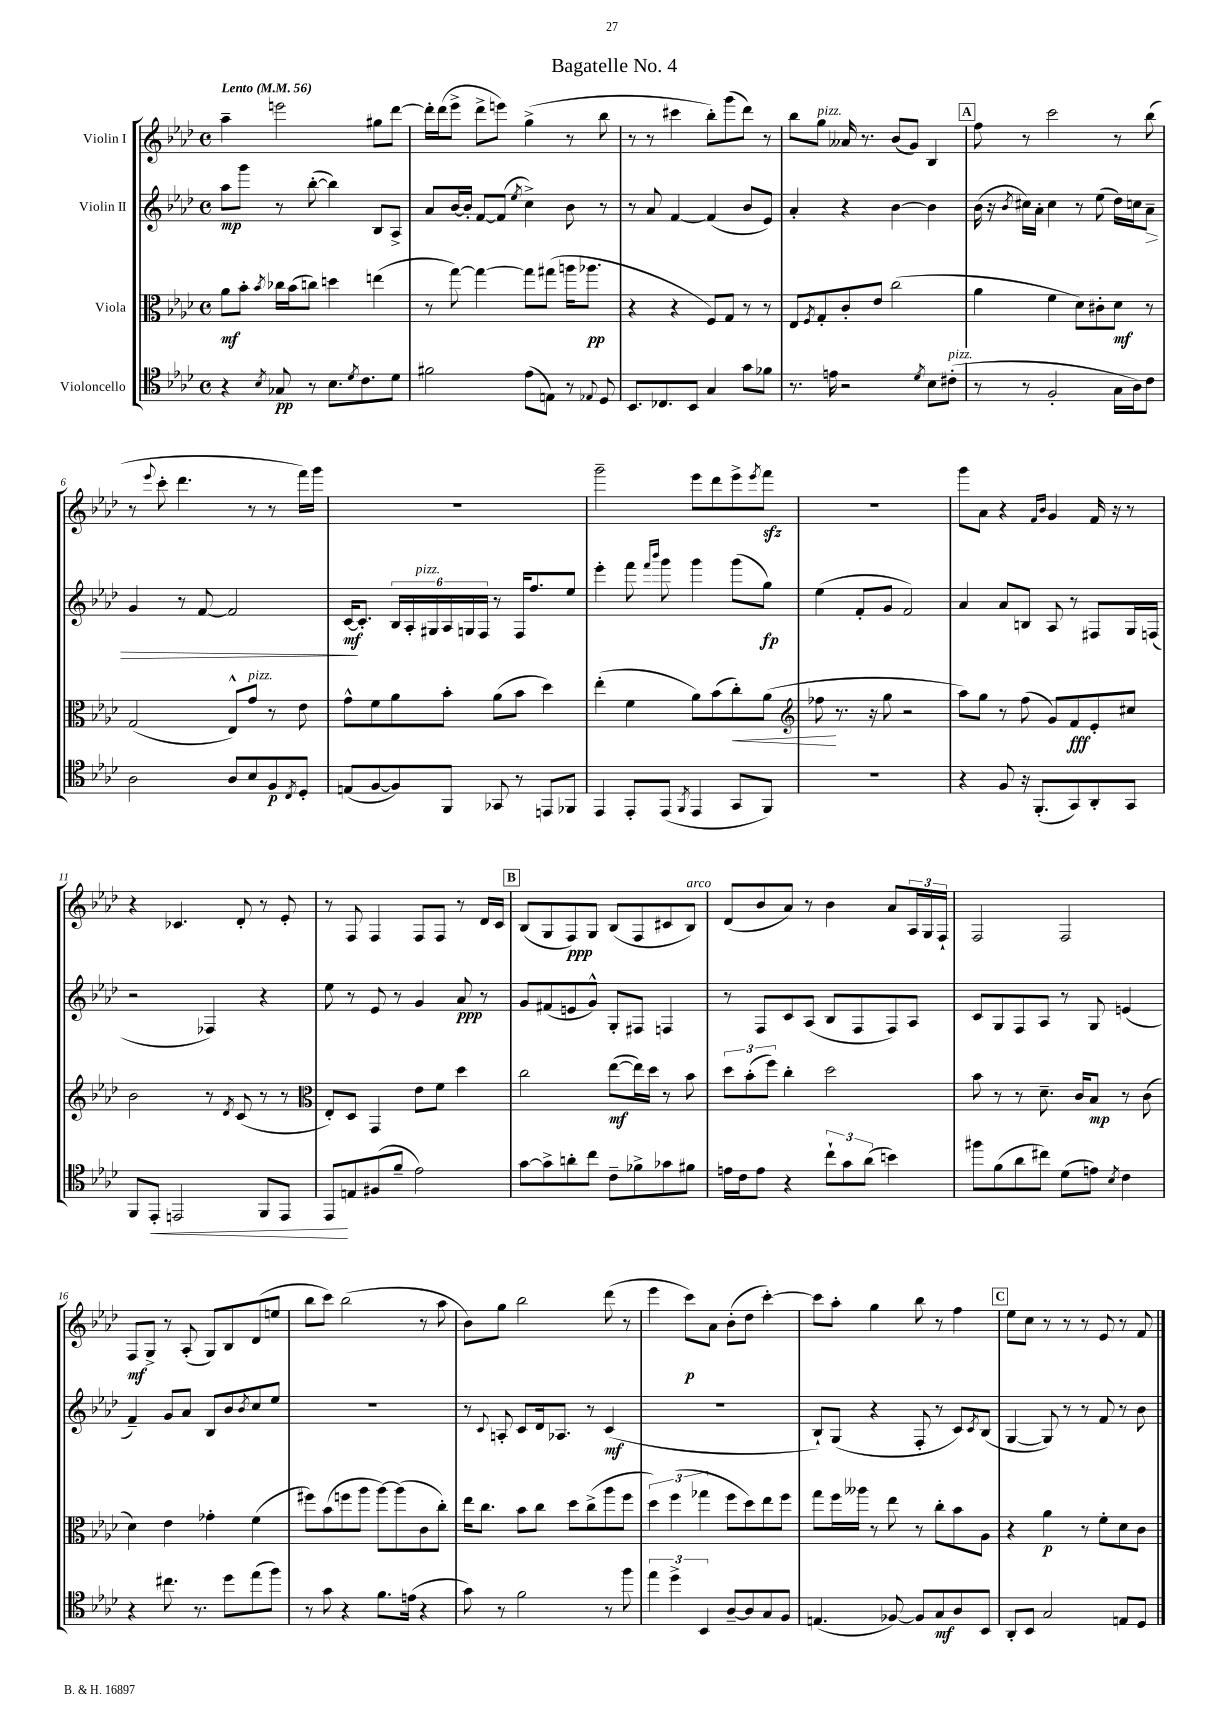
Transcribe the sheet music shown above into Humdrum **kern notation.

**kern	**kern	**kern	**kern
*staff4	*staff3	*staff2	*staff1
*clefC4	*clefC3	*clefG2	*clefG2
*k[b-e-a-d-]	*k[b-e-a-d-]	*k[b-e-a-d-]	*k[b-e-a-d-]
*M4/4	*M4/4	*M4/4	*M4/4
*met(c)	*met(c)	*met(c)	*met(c)
*MM56	*MM56	*MM56	*MM56
4r	8a-	8aa-	4aa-~
.	8b-'	8ggg	.
8qB-	8qb-	.	.
8G-	16cc-	8r	2eee
.	(16b-	.	.
8r	8cc)	([8bb-'	.
8.B-	4dd	4bb-])	.
8qd-	.	.	.
8.c	.	.	.
.	(4ee	8B-	8gg#
8d-	.	8A-^	[8ddd-
=	=	=	=
2f#	8r	8a-	16ddd-']
.	.	.	(16ddd-
.	[8gg)	[16b-	8eee-^
.	.	16b-']	.
.	4gg_	[8f	8ddd-^
.	.	(8f]	8eee)
.	.	8qee-	.
(8e-	8gg]	4cc^)	(4gg^
8E)	(8gg#	.	.
8r	16aa	8b-	8r
.	8.aa-	.	.
8qqE-	.	.	.
8D-	.	8r	8bb-
=	=	=	=
8.BB-	4r	8r	8r
.	.	8a-	8r
8.C-	.	.	.
.	4r	[4f	4ccc#
8BB-	.	.	.
4G	8F)	(4f]	8bb-')
.	8G	.	(8ggg
8g	8r	8b-	8ddd-)
8f-	8r	8e-)	8r
=	=	=	=
8.r	8E-	4a-'	8bb-
.	8qF	.	.
.	8G'	.	8gg
16e	.	.	.
2r	8c'	4r	16a--
.	.	.	8.r
.	8e-	.	.
.	(2cc	[4b-	(8b-
.	.	.	8g)
8qd-	.	.	.
8B-	.	4b-]	4B-
(8c#'	.	.	.
=	=	=	=
8r	4a-	(16b-	8ff
.	.	16r	.
.	.	8qb-	.
8r	.	16cc#)	8r
.	.	16a-'	.
2F'	4f	4cc#	2ccc
.	8d-)	8r	.
.	8c#'	(8ee-	.
16G	8d-	16dd-)	8r
16A-)	.	16cc	.
8c	8r	8a-~	(8bb-
=	=	=	=
2A-	(2G	4g	8r
.	.	.	8qqeee-
.	.	.	8ccc'
.	.	8r	4.ddd-
.	.	[8f	.
8A-	8E-^^)	2f]	.
8B-	8g	.	8r
8F	8r	.	8r
8qC	.	.	.
8D-'	8e-	.	16fff)
.	.	.	16ggg
=	=	=	=
(8E	8g^^	[16c	1r
.	.	8.c']	.
[8F	8f	.	.
8F])	8a-	24B-	.
.	.	24A-'	.
.	.	24G#	.
8FF	8b-'	24A-	.
.	.	24G	.
.	.	24F	.
8GG-	(8a-	8r	.
8r	8b-	16F	.
.	.	8.ff	.
8EE	4dd-)	.	.
8FF-	.	8ee-	.
=	=	=	=
4EE-	(4ee-'	4eee-'	2ggg~
8EE-'	4f	8fff	.
.	.	16qqfff	.
.	.	16qqbbb-	.
(8EE-	.	8ggg	.
8qFF	.	.	.
4EE-	8a-)	4ggg	8eee-
.	(8b-	.	8ddd-
8GG	8cc')	(8ggg	8eee-^
.	.	.	8qeee-
8FF)	(8a-	8gg)	8fff
=	=	=	=
*	*clefG2	*	*
1r	8ff-	(4ee-	1r
.	8.r	.	.
.	.	8f'	.
.	16r	.	.
.	8gg	8g	.
.	2r	2f)	.
=	=	=	=
4r	8aa-)	4a-	8ggg
.	8gg	.	8a-
8F	8r	8a-	4r
16r	(8ff	8B	.
(8.FF'	.	.	.
.	.	.	16qqf
.	.	.	16qqb-
.	8g)	8A-	4g
8GG)	8f	8r	.
8AA-'	8e-'	8F#	16f
.	.	.	16r
8GG	8cc#	16G	8r
.	.	(16F	.
=	=	=	=
8FF	2b-	2r	4r
8EE-'	.	.	.
2EE	.	.	4.c-
.	8r	4F-)	.
.	8qd-	.	.
.	(8c	.	8d-'
8FF	8r	4r	8r
8EE	8r	.	8e-'
=	=	=	=
*	*clefC3	*	*
8EE-	8E-')	8ee-	8r
8E	8D-	8r	8F
(8F#	4GG	8e-	4F
8f~	.	8r	.
2e-)	8e-	4g	8F
.	8f	.	8F
.	4dd-	8a-	8r
.	.	8r	16d-
.	.	.	16c
=	=	=	=
[8g	2cc	8g	(8B-
8g^]	.	(8f#	8G
8a'	.	8e	8F)
8cc	.	8g^^)	8G
8c~	([8ee-	8G'	(8B-
8f-^	16ee-])	8F#	8F
.	16dd-	.	.
8g-	8r	4F	8c#
8f#	8b-	.	8B-)
=	=	=	=
16e	12dd-	8r	(8d-
16c	.	.	.
.	(12b-'	.	.
8e	.	8F	8b-
.	12ff)	.	.
4r	4cc'	8c	8a-)
.	.	(8A-	8r
12cc`	2dd-	8B-	4b-
12g	.	.	.
.	.	8F	.
(12a-	.	.	.
4b)	.	8F)	8a-
.	.	8A-	24A-
.	.	.	24G
.	.	.	24F`
=	=	=	=
8ff#	8b-	8c	2F
(8f	8r	8G	.
8a-	8r	8F	.
8cc#)	8.d-~	8A-	.
(8d-	.	8r	2F
.	16c	.	.
8e)	8B-	8G	.
8qB-	.	.	.
4c	8r	(4e	.
.	(8c	.	.
=	=	=	=
4r	4d-)	4f~)	8F
.	.	.	8G^
8.cc#	4e-	8g	8r
.	.	8a-	(8A-'
8.r	.	.	.
.	4g-'	8B-	8G)
8dd-	.	8b-	8B-
.	.	8qb-	.
(8ee-	(4f	8cc	(8d-
8ff)	.	8ee-	8ee
=	=	=	=
8r	8ff#)	1r	8bb-
8g	(8b-	.	8ccc)
4r	8ff	.	(2bb-
.	8aa-	.	.
8.f	[8aa-)	.	.
.	(8aa-]	.	.
(16e	.	.	.
4r	8c	.	8r
.	8cc')	.	8aa-
=	=	=	=
8g)	16ee-	8r	8b-)
.	8.cc	.	.
.	.	8qqc	.
8r	.	8A'	8gg
2f	8b-	8c	2bb-
.	8cc	16d-	.
.	.	8.A-	.
.	8dd-	.	.
.	(8cc^	8r	.
8r	8aa-	(4c	(8ddd-
8ff	8ff	.	8r
=	=	=	=
6ee-	6dd-)	1r	4eee-
6dd-^	(6ff	.	.
.	.	.	8ccc)
6BB-	6gg-	.	.
.	.	.	8a-
[8A-~	8ff	.	(8b-'
8A-]	8dd-)	.	8dd-
8G	8ee-	.	[4ccc')
8F	8ff	.	.
=	=	=	=
(4.E	8gg	8B-`)	8ccc]
.	16ff	(8G	8aa-'
.	16aa--	.	.
.	8r	4r	4gg
[8F-)	8ee-	.	.
8F-]	8r	8F'	8bb-
8G	8cc'	8r	8r
8A-	8b-	8c)	4ff
.	.	8qc	.
8BB-	8A-	(8B-	.
=	=	=	=
8AA-'	4r	[4G	8ee-
8BB-	.	.	8cc
2G	4a-	8G])	8r
.	.	8r	8r
.	8r	8r	8r
.	8f'	8f	8e-
8E	8d-	8r	8r
8D-	8c	8b-	8f
==	==	==	==
*-	*-	*-	*-
